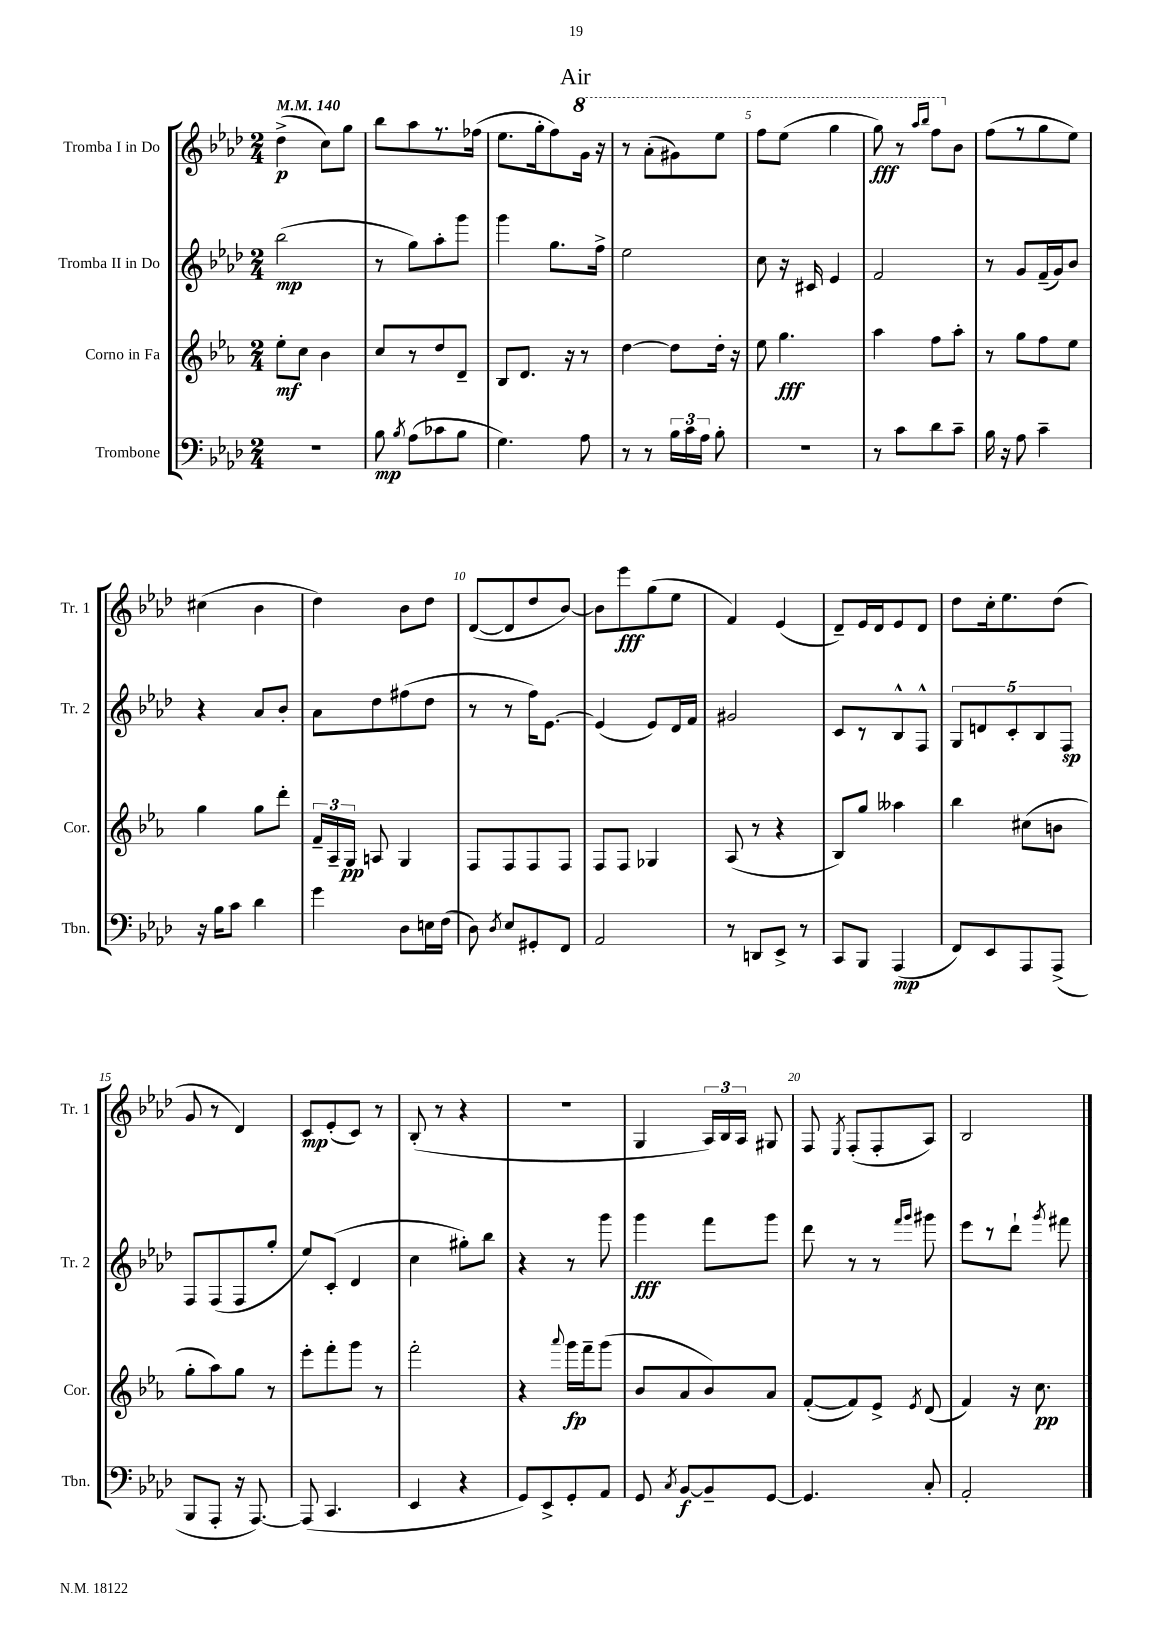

**kern	**kern	**kern	**kern
*staff4	*staff3	*staff2	*staff1
*clefF4	*clefG2	*clefG2	*clefG2
*k[b-e-a-d-]	*k[b-e-a-]	*k[b-e-a-d-]	*k[b-e-a-d-]
*M2/4	*M2/4	*M2/4	*M2/4
*MM140	*MM140	*MM140	*MM140
2r	8ee-'	(2bb-	(4dd-^
.	8cc	.	.
.	4b-	.	8cc)
.	.	.	8gg
=	=	=	=
8B-	8cc	8r	8bb-
8qB-	.	.	.
(8A-	8r	8gg)	8aa-
8c-	8dd	8aa-'	8.r
8B-	8d~	8ggg	.
.	.	.	(16ff-
=	=	=	=
4.G)	8B-	4ggg	8.ee-
.	8.d	.	.
.	.	.	16gg'
.	.	8.gg	8ff)
.	16r	.	.
8A-	8r	.	16gg
.	.	16ff^	16r
=	=	=	=
8r	[4dd	2ee-	8r
8r	.	.	(8aa-'
24B-	8dd]	.	8gg#)
24c	.	.	.
24A-	.	.	.
8B-'	16dd'	.	8eee-
.	16r	.	.
=	=	=	=
2r	8ee-	8cc	8fff
.	4.gg	16r	(8eee-
.	.	16c#	.
.	.	4e-	4ggg
=	=	=	=
8r	4aa-	2f	8ggg)
8c	.	.	8r
.	.	.	16qqaaa-
.	.	.	16qqbbb-
8d-	8ff	.	8fff
8c~	8aa-'	.	8b-
=	=	=	=
16B-	8r	8r	(8ff
16r	.	.	.
8A-	8gg	8g	8r
4c~	8ff	(16f~	8gg
.	.	16g)	.
.	8ee-	8b-	8ee-)
=	=	=	=
16r	4gg	4r	(4cc#
16B-	.	.	.
8c	.	.	.
4d-	8gg	8a-	4b-
.	8ddd'	8b-'	.
=	=	=	=
4g	24f~	8a-	4dd-)
.	24A-~	.	.
.	24G	.	.
.	8A	8dd-	.
8D-	4G	(8ff#	8b-
16E	.	8dd-	8dd-
(16F	.	.	.
=	=	=	=
8D-)	8F	8r	([8d-
8qD-	.	.	.
8E-	8F	8r	8d-]
8GG#'	8F	16ff)	8dd-
.	.	[8.e-	.
8FF	8F	.	[8b-)
=	=	=	=
2AA-	8F	(4e-]	8b-]
.	8F	.	8eee-
.	4G-	8e-)	(8gg
.	.	16d-	8ee-
.	.	16f	.
=	=	=	=
8r	(8A-	2g#	4f)
8DD	8r	.	.
8EE-^	4r	.	(4e-
8r	.	.	.
=	=	=	=
8CC	8B-)	8c	8d-~)
8BBB-	8gg	8r	16e-
.	.	.	16d-
(4AAA-	4aa--	8B-^^	8e-
.	.	8F^^	8d-
=	=	=	=
8FF)	4bb-	10G	8dd-
.	.	10d	.
8EE-	.	.	16cc'
.	.	.	8.ee-
.	.	10c'	.
8AAA-	(8cc#	.	.
.	.	10B-	.
(8AAA-^	8b	.	(8dd-
.	.	10F	.
=	=	=	=
8BBB-	8gg'	8F	8g
8AAA-'	8aa-)	(8F	8r
16r	8gg	8F	4d-)
[8.AAA-)	.	.	.
.	8r	8gg'	.
=	=	=	=
(8AAA-]	8eee-'	8ee-)	8c
4.CC	8fff'	(8c'	(8e-'
.	8ggg	4d-	8c)
.	8r	.	8r
=	=	=	=
4EE-	2fff'	4cc	(8B-'
.	.	.	8r
4r	.	8gg#')	4r
.	.	8bb-	.
=	=	=	=
8GG)	4r	4r	2r
8EE-^	.	.	.
.	8qqaaa-	.	.
8GG'	16ggg	8r	.
.	16fff~	.	.
8AA-	(8ggg	8ggg	.
=	=	=	=
8GG	8b-	4ggg	4G
8qC	.	.	.
[8BB-	8a-	.	.
8BB-~]	8b-)	8fff	24A-)
.	.	.	24B-
.	.	.	24A-
[8GG	8a-	8ggg	8G#
=	=	=	=
4.GG]	([8f'	8ddd-	8F
.	.	.	8qE-
.	8f])	8r	(8F'
.	8e-^	8r	8F'
.	.	16qqfff	.
.	8qe-	16qqggg	.
8C'	(8d	8ggg#	8A-)
=	=	=	=
2AA-'	4f)	8eee-	2B-
.	.	8r	.
.	16r	8ddd-`	.
.	8.cc	.	.
.	.	8qggg	.
.	.	8fff#	.
==	==	==	==
*-	*-	*-	*-
